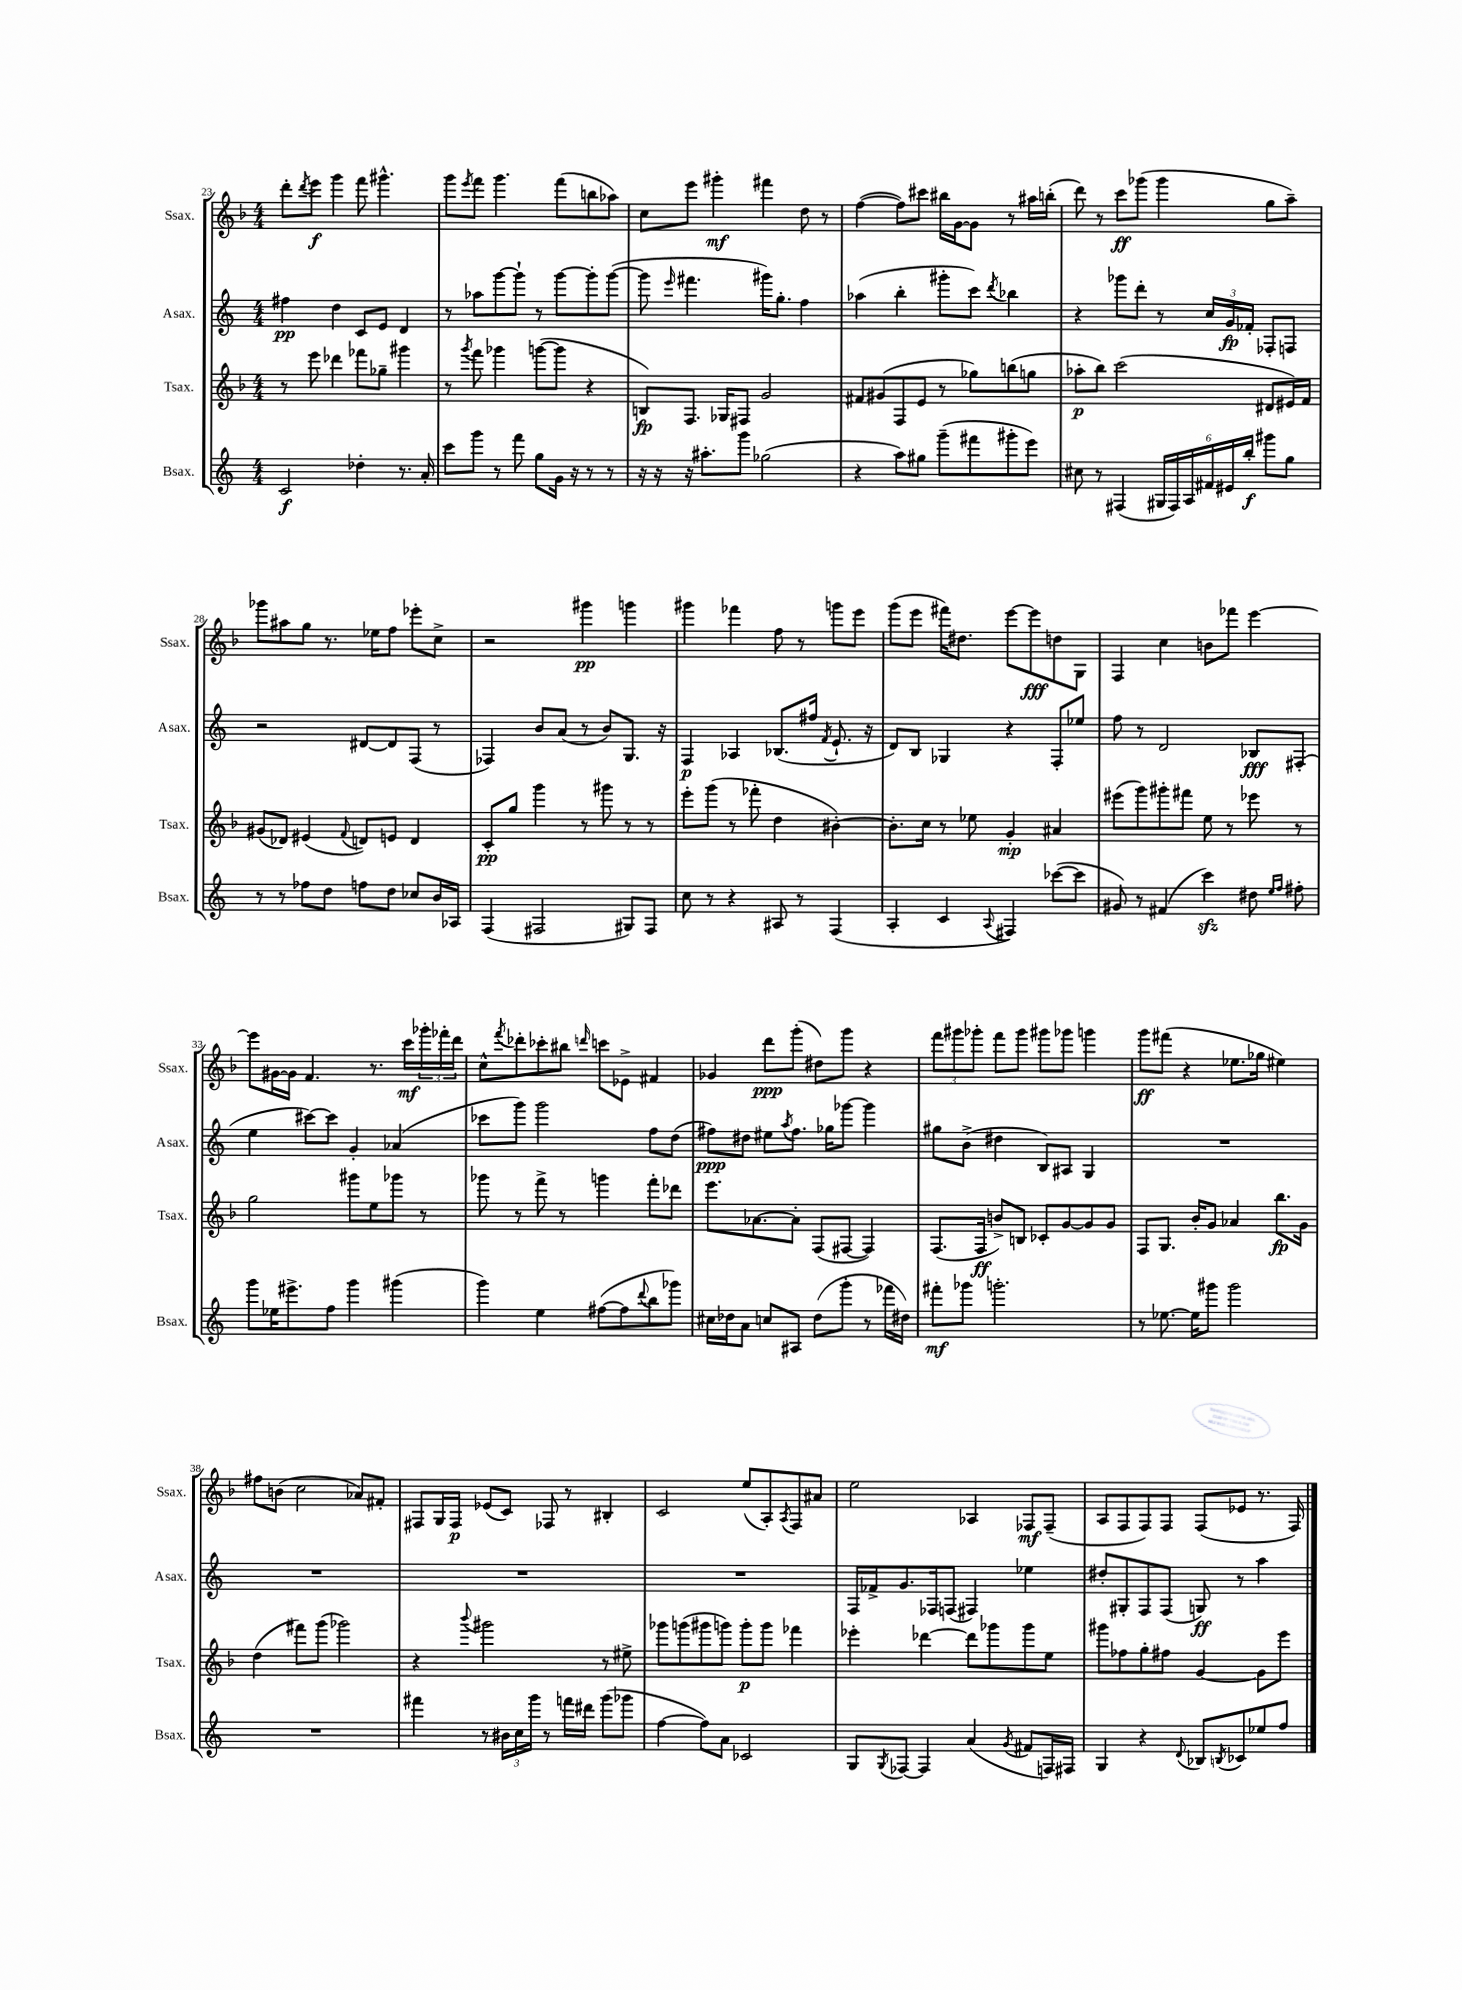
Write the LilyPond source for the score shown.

<<
\new StaffGroup <<
\new Staff = "s0" \with { instrumentName = "Ssax." shortInstrumentName = "Ssax." } {
    \clef treble \key f \major \numericTimeSignature \time 4/4
    d'''8-. \acciaccatura { d'''8 } e'''8\f g'''4 f'''8 gis'''4.-^ |
    g'''8 \acciaccatura { e'''8 } f'''8 g'''4. f'''8( b''8 aes''8) |
    c''8 e'''8 gis'''4-.\mf fis'''4 d''8 r8 |
    f''4~( f''8) cis'''8 bis''16 g'16~ g'8 r8 ais''16 b''16-.( |
    d'''8) r8 c'''8\ff ges'''8( ges'''4 g''8 a''8--) |
    ges'''8 ais''8 g''8 r8. ees''16 f''8 ees'''8-. c''8-> |
    r2 gis'''4\pp g'''4 |
    gis'''4 fes'''4 f''8 r8 g'''8 e'''8 |
    g'''8( e'''8 fis'''16) dis''8. e'''8~ e'''8\fff d''8 g8 |
    f4 c''4 b'8 fes'''8 e'''4~ |
    e'''8 gis'16~ gis'16 f'4. r8. c'''16\mf \tuplet 3/2 { ges'''16-. fes'''16-. d'''16 } |
    c''8-^ \acciaccatura { f'''8 } des'''8-. ces'''8-. bis''8 \grace { d'''16 } c'''8 ees'8-> fis'4 |
    ges'4 d'''8\ppp g'''8-.( dis''8) g'''8 r4 |
    \tuplet 3/2 { f'''8 gis'''8 ges'''8-. } f'''8 ges'''8 gis'''8 ges'''8 g'''4 |
    g'''8\ff fis'''8( r4 ees''8. ges''16 eis''4) |
    fis''8 b'8( c''2 aes'8) fis'8-. |
    fis8 g16 fis16\p ees'8( c'8) fes8 r8 bis4-. |
    c'2 e''8( a8-.) \acciaccatura { a8 } f8 ais'8 |
    e''2 aes4 fes8\mf fes8--( |
    a8 f8 f8) f8 f8( ees'8 r8. f16) \bar "|." |
}
\new Staff = "s1" \with { instrumentName = "Asax." shortInstrumentName = "Asax." } {
    \clef treble \key c \major \numericTimeSignature \time 4/4
    fis''4\pp d''4 c'8 e'8 d'4 |
    r8 aes''8 g'''8~ g'''8-! r8 g'''8~ g'''8-. g'''8~( |
    g'''8 \grace { e'''16 } fis'''4. gis'''16) g''8.-. f''4 |
    aes''4( b''4-. gis'''8-. c'''8) \acciaccatura { d'''8 } bes''4 |
    r4 ges'''8 d'''8-. r8 \tuplet 3/2 { c''16 g'16\fp fes'16-. } fes8-. f8 |
    r2 dis'8~ dis'8 f8( r8 |
    fes4) b'8 a'8( r8 b'8) g8. r16 |
    f4\p aes4 bes8.( fis''16 \acciaccatura { f'8 } e'8.-! r16 |
    d'8) b8 ges4 r4 f8-. ees''8 |
    f''8 r8 d'2 bes8\fff fis8-.( |
    e''4 cis'''8~) cis'''8 g'4-. aes'4( |
    ces'''8 g'''8) g'''2 f''8 d''8( |
    fis''8\ppp) dis''8 eis''8 \acciaccatura { a''8 } fis''8. ges''16 ges'''8~ ges'''4 |
    gis''8 b'8->( dis''4 b8) ais8 g4 |
    R1 |
    R1 |
    R1 |
    R1 |
    f16 fes'16-> g'8. fes16 f8( fis4) ees''4 |
    dis''8-. gis8-. f8 f8( g8\ff) r8 a''4 \bar "|." |
}
\new Staff = "s2" \with { instrumentName = "Tsax." shortInstrumentName = "Tsax." } {
    \clef treble \key f \major \numericTimeSignature \time 4/4
    r8 e'''8 des'''4 fes'''8 ges''8-- gis'''4 |
    r8 \acciaccatura { g'''8 } f'''8 ges'''4 g'''8~( g'''8 r4 |
    b8\fp) f8. ges16 fis8 g'2 |
    fis'8 gis'8( f8 e'8 r8 ges''8) b''8( g''8 |
    aes''8-.\p bes''8) c'''2( dis'8 eis'16) f'16 |
    gis'8( des'8) eis'4( \appoggiatura { f'8 } d'8) e'8 d'4 |
    c'8-.\pp g''8 g'''4 r8 gis'''8 r8 r8 |
    e'''8-. g'''8( r8 fes'''8-. d''4 bis'4~-.) |
    bis'8.-. c''16 r8 ees''8 g'4-.\mp ais'4 |
    eis'''8( g'''8) gis'''8-. fis'''8 e''8 r8 ees'''8 r8 |
    g''2 gis'''8 e''8 ges'''8 r8 |
    ges'''8 r8 f'''8-> r8 g'''4 f'''8-. des'''8 |
    e'''8. aes'8.~ aes'8-. f8( fis8~ fis4) |
    f8.( f16\ff b'8->) b8 ces'8-. g'8~ g'8 g'8 |
    f8 g8. bes'16-. g'8 aes'4 bes''8.\fp g'16 |
    d''4( fis'''8) g'''8( ges'''2) |
    r4 \appoggiatura { bes'''8 } gis'''2 r8 eis''8-> |
    ges'''8 g'''8( gis'''8 g'''8) g'''8-.\p g'''8 fes'''4 |
    ees'''4-. des'''4~ des'''8 ges'''8 ges'''8 e''8 |
    gis'''8 fes''8 g''8-. fis''8 g'4~ g'8 e'''8 \bar "|." |
}
\new Staff = "s3" \with { instrumentName = "Bsax." shortInstrumentName = "Bsax." } {
    \clef treble \key c \major \numericTimeSignature \time 4/4
    c'2\f des''4-. r8. a'16-. |
    c'''8 g'''8 r8 f'''8 g''8 g'16 r16 r8 r8 |
    r16 r16 r16 ais''8.-. g'''8 ges''2( |
    r4 a''8) gis''8 g'''8--( fis'''8 gis'''8-. e'''8) |
    cis''8 r8 fis4( \tuplet 6/4 { gis16 fis16) a16 fis'16 eis'16 b''16-.\f } gis'''8 g''8 |
    r8 r8 fes''8 d''8 f''8 d''8 ces''8 b'16 aes16 |
    f4( fis2 gis8) fis8 |
    c''8 r8 r4 ais8 r8 f4( |
    a4-. c'4 \appoggiatura { a8 } fis4) ces'''8~( ces'''8 |
    gis'8) r8 fis'4( c'''4\sfz) dis''8 \grace { e''16 f''16 } fis''8-. |
    g'''8 ees''16 eis'''8.-> f''8 g'''4 gis'''4( |
    g'''4) e''4 fis''8~( fis''8 \appoggiatura { d'''8 } b''8 ges'''8) |
    cis''16 des''16 a'8 c''8 ais8 des''8( g'''8-. r8 fes'''16 dis''16) |
    fis'''8-.\mf ges'''8 g'''2.-. |
    r8 ees''8.~ ees''16 gis'''8 gis'''2 |
    R1 |
    fis'''4 r8 \tuplet 3/2 { bis'16 c''16 g'''16 } r8 f'''16 dis'''16 g'''8( ges'''8 |
    f''4~ f''8) a'8 ces'2 |
    g8 \acciaccatura { g8 } fes8~ fes4 a'4( \acciaccatura { g'8 } fis'8 f16) fis16 |
    g4 r4 \appoggiatura { d'8 } bes8 \acciaccatura { b8 } ces'8 ees''8 f''8 \bar "|." |
}
>>
>>
\layout { \context { \Score currentBarNumber = #23 } }
